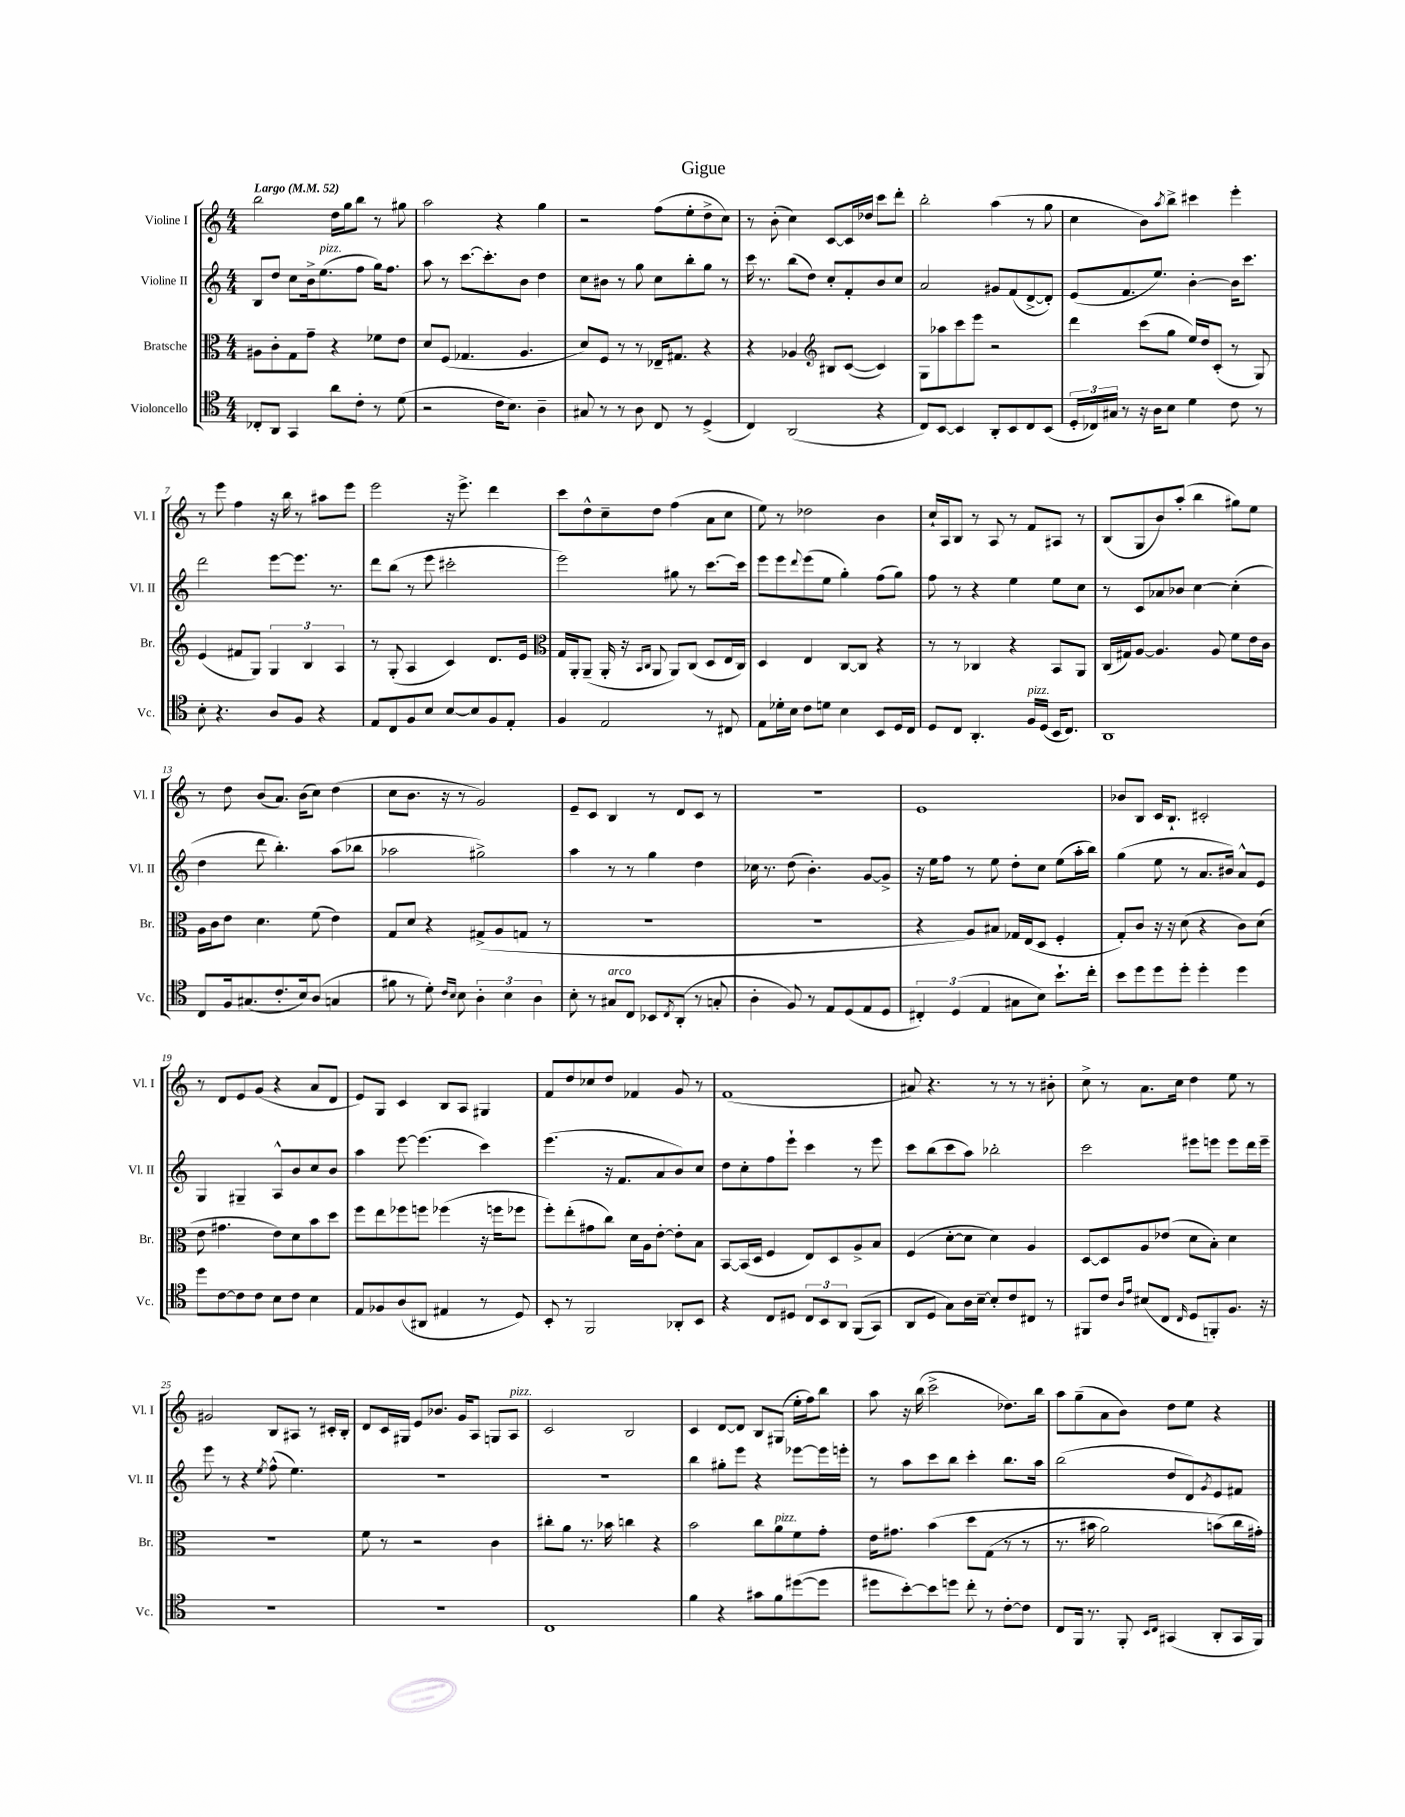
\header { title = "Gigue" }
<<
\new StaffGroup <<
\new Staff = "s0" \with { instrumentName = "Violine I" shortInstrumentName = "Vl. I" } {
    \clef treble \key c \major \numericTimeSignature \time 4/4 \tempo "Largo" 4 = 52
    b''2 d''16 g''16 b''8 r8 gis''8 |
    a''2 r4 g''4 |
    r2 f''8( e''8-. d''8-> c''8) |
    r8 b'8-.( c''4) c'8~ c'16 des''16 c'''8 d'''8-. |
    b''2-. a''4( r8 g''8 |
    c''4 b'8) \acciaccatura { a''8 } b''8-> cis'''4 e'''4-. |
    r8 e'''8 f''4 r16 b''16 r8 ais''8 e'''8 |
    e'''2 r16 e'''8.-> d'''4 |
    c'''8 d''8-^ c''8-- d''8 f''4( a'8 c''8 |
    e''8) r8 des''2 b'4 |
    c''16-! a16 b8 r8 a8 r8 f'8 ais8 r8 |
    b8( g8 b'8) a''8-.( b''4 gis''8) e''8 |
    r8 d''8 b'8( a'8.) b'16( c''8) d''4( |
    c''8 b'8. r16 r8 g'2) |
    e'8-- c'8 b4 r8 d'8 c'8 r8 |
    R1 |
    e'1 |
    bes'8 b8 c'16 b8.-! cis'2-. |
    r8 d'8 e'8 g'8( r4 a'8 d'8 |
    e'8) g8 c'4 b8 a8 gis4 |
    f'8 d''8 ces''8 d''8 fes'4 g'8 r8 |
    f'1( |
    ais'8) r4. r8 r8 r8 bis'8-. |
    c''8-> r8 a'8. c''16 d''4 e''8 r8 |
    gis'2 b8 ais8 r8 cis'16-. b16-. |
    d'8 c'16 gis16 e'8 bes'8. g'16 a8 g8 a8^\markup { \italic "pizz." } |
    c'2 b2 |
    c'4 d'8~ d'8 b8 gis8( e''16-. f''16) b''8 |
    a''8 r16 b''16( c'''2-> des''8.) b''16 |
    a''8 g''8--( a'8 b'8) d''8 e''8 r4 \bar "|." |
}
\new Staff = "s1" \with { instrumentName = "Violine II" shortInstrumentName = "Vl. II" } {
    \clef treble \key c \major \numericTimeSignature \time 4/4
    b8 d''8 c''8 b'16-> e''8.^\markup { \italic "pizz." }( f''8 g''16) f''8. |
    a''8 r8 c'''8.~ c'''8.-. b'8 d''4 |
    c''8 bis'8 r8 g''8 c''8 b''8-. g''8 r8 |
    c'''16 r8. b''8( d''8) c''8-. f'8-. b'8 c''8 |
    a'2 gis'8 f'8( d'8~-> d'8-.) |
    e'8( f'8. e''8.) b'4~-. b'16 c'''8. |
    d'''2 e'''8~ e'''8. r8. |
    d'''8 b''8( r8 e'''8 cis'''2-. |
    e'''2) gis''8 r8 c'''8.~ c'''16 |
    e'''8 e'''8 \appoggiatura { d'''8 } e'''8( e''8 g''4-.) f''8( g''8) |
    f''8 r8 r4 e''4 e''8 c''8 |
    r8 c'8 aes'8 bes'8 c''4~ c''4-.( |
    d''4 d'''8 b''4.-.) a''8( bes''8 |
    aes''2 gis''2->) |
    a''4 r8 r8 g''4 d''4 |
    ces''16 r8. d''8( b'4.-.) g'8~ g'8-> |
    r16 e''16 f''8 r8 e''8 d''8-. c''8 e''8( a''16-. b''16) |
    g''4( e''8 r8 a'8. bis'16) a'8-^ e'8 |
    g4 gis4-- a8-^ b'8 c''8 b'8 |
    a''4 e'''8~ e'''4.( c'''4) |
    e'''4.( r16 f'8. a'8 b'8) c''8 |
    d''8 c''8-. f''8 e'''8-! c'''4 r8 e'''8 |
    c'''8 b''8( c'''8 a''8) bes''2-. |
    c'''2 eis'''8 e'''8 e'''8 d'''16 e'''16-- |
    e'''8 r8 r4 \acciaccatura { e''8 } f''8-^( e''4.) |
    R1 |
    R1 |
    b''4 gis''8-. e'''8 r4 ees'''8~ ees'''16 e'''16-. |
    r8 a''8 c'''8 b''8 c'''4-. b''8. a''16 |
    b''2( d''8 d'8) \acciaccatura { g'8 } e'8 fis'8 \bar "|." |
}
\new Staff = "s2" \with { instrumentName = "Bratsche" shortInstrumentName = "Br." } {
    \clef alto \key c \major \numericTimeSignature \time 4/4
    ais8 c'8-. g8 g'8-- r4 fes'8 e'8 |
    d'8 f8( ges4. a4. |
    d'8) f8 r8 r8 ees16-- gis8. r4 |
    r4 aes4 \clef treble bis8 c'8~( c'4) |
    g8 aes''8 c'''8 e'''8 r2 |
    d'''4 c'''8( g''8 e''16) d''16 c'8-.( r8 g8) |
    e'4( fis'8 g8) \tuplet 3/2 { g4 b4 a4 } |
    r8 g8-.( a4 c'4) d'8. e'16 |
    \clef alto g16 a,16-. a,8--( a,16-. r16 \grace { b,16 c16 } a,8 a,8) c8( d8 e16 c16) |
    d4 e4 c8~ c8 r4 |
    r8 r8 ces4 r4 b,8 a,8 |
    c16( gis16) a8~ a4. a8 f'8 e'16 c'16 |
    a16 c'16 e'8 d'4. f'8( e'4) |
    g8 d'8 r4 gis8->( a8 g8 r8 |
    R1 |
    r1 |
    r4 a8) bis8 ges16 e16( d8 f4-. |
    g8-.) c'8 r16 r16 d'8( r4 c'8) d'8( |
    e'8 gis'4. e'8) d'8 b'8 d''8 |
    f''8 e''8 fes''8 f''8 fes''4( r16 f''16 fes''8 |
    f''8-.) e''8-.( gis'8 c''8) d'16 a16 e'8~-. e'8-. b8 |
    b,8~ b,16( d16 f4 e8) d8 a8-> b8 |
    f4( d'8~-. d'8 d'4) a4 |
    d8~ d8 a8 ees'8( d'8 b8-.) d'4 |
    R1 |
    f'8 r8 r2 c'4 |
    cis''8-. a'8 r8. bes'16 c''4 r4 |
    b'2 c''8 a'8^\markup { \italic "pizz." } f'8 g'8-. |
    e'16 gis'8. b'4\( d''8 g8( r8 r8 |
    r8. bis'16 a'2) b'8( c''16\) gis'16-.) \bar "|." |
}
\new Staff = "s3" \with { instrumentName = "Violoncello" shortInstrumentName = "Vc." } {
    \clef tenor \key c \major \numericTimeSignature \time 4/4
    ces8-. a,8 g,4 a'8 c'8-. r8 d'8( |
    r2 c'16 b8.) a4-- |
    gis8 r8 r8 a8 c8 r8 d4->( |
    c4) a,2( r4 |
    c8) b,8~ b,4 a,8-. b,8 c8 b,8( |
    \tuplet 3/2 { d16-. ces16) gis16 } r8 r16 a16 b8 d'4 c'8 r8 |
    b8-. r4. a8 f8 r4 |
    e8 c8 f8 b8 b8~ b8 f8 e8-. |
    f4 e2 r8 cis8 |
    e8 des'16-. b16 c'8 d'8 b4 b,8 d16 c16 |
    d8 c8 a,4.-. f16^\markup { \italic "pizz." } d16( b,16 c8.) |
    a,1 |
    c8 f16 gis8.( c'8.-. b16) a8( g4 |
    fis'8 r8 d'8-.) \grace { c'16 b16 } b8 \tuplet 3/2 { a4-. b4 a4 } |
    b8-. r8 gis8^\markup { \italic "arco" } c8 bes,8 \acciaccatura { c8 } a,8-.( r8 g8-. |
    a4-. f8) r8 e8 d8( e8 d8 |
    \tuplet 3/2 { cis4-.) d4( e4 } gis8 b8) b'8.-! c''16-. |
    b'8 d''8 d''8 d''8-. d''4-. d''4 |
    d''8 c'8~ c'8 c'8 b8 c'8 b4 |
    e8 fes8 a8( ais,8 eis4 r8 d8) |
    b,8-. r8 f,2 aes,8-. b,8 |
    r4 c8 dis8 \tuplet 3/2 { c8 b,8 a,8 } f,8(\( g,8) |
    a,8 d8 g8\) a16 b16~-- b8-. c'8 cis8 r8 |
    fis,8 c'8 \grace { a16 e'16 } bis8( c8 \grace { c16 } d8 f,8-.) f8. r16 |
    R1 |
    R1 |
    c1 |
    f'4 r4 gis'8 f'8 dis''8~( dis''8 |
    dis''8 b'8~-.) b'8 d''8 c''8-. r8 c'8~-. c'8 |
    c8 f,16 r8. f,8-. \grace { b,16 c16 } gis,4( a,8-. gis,16 f,16) \bar "|." |
}
>>
>>
